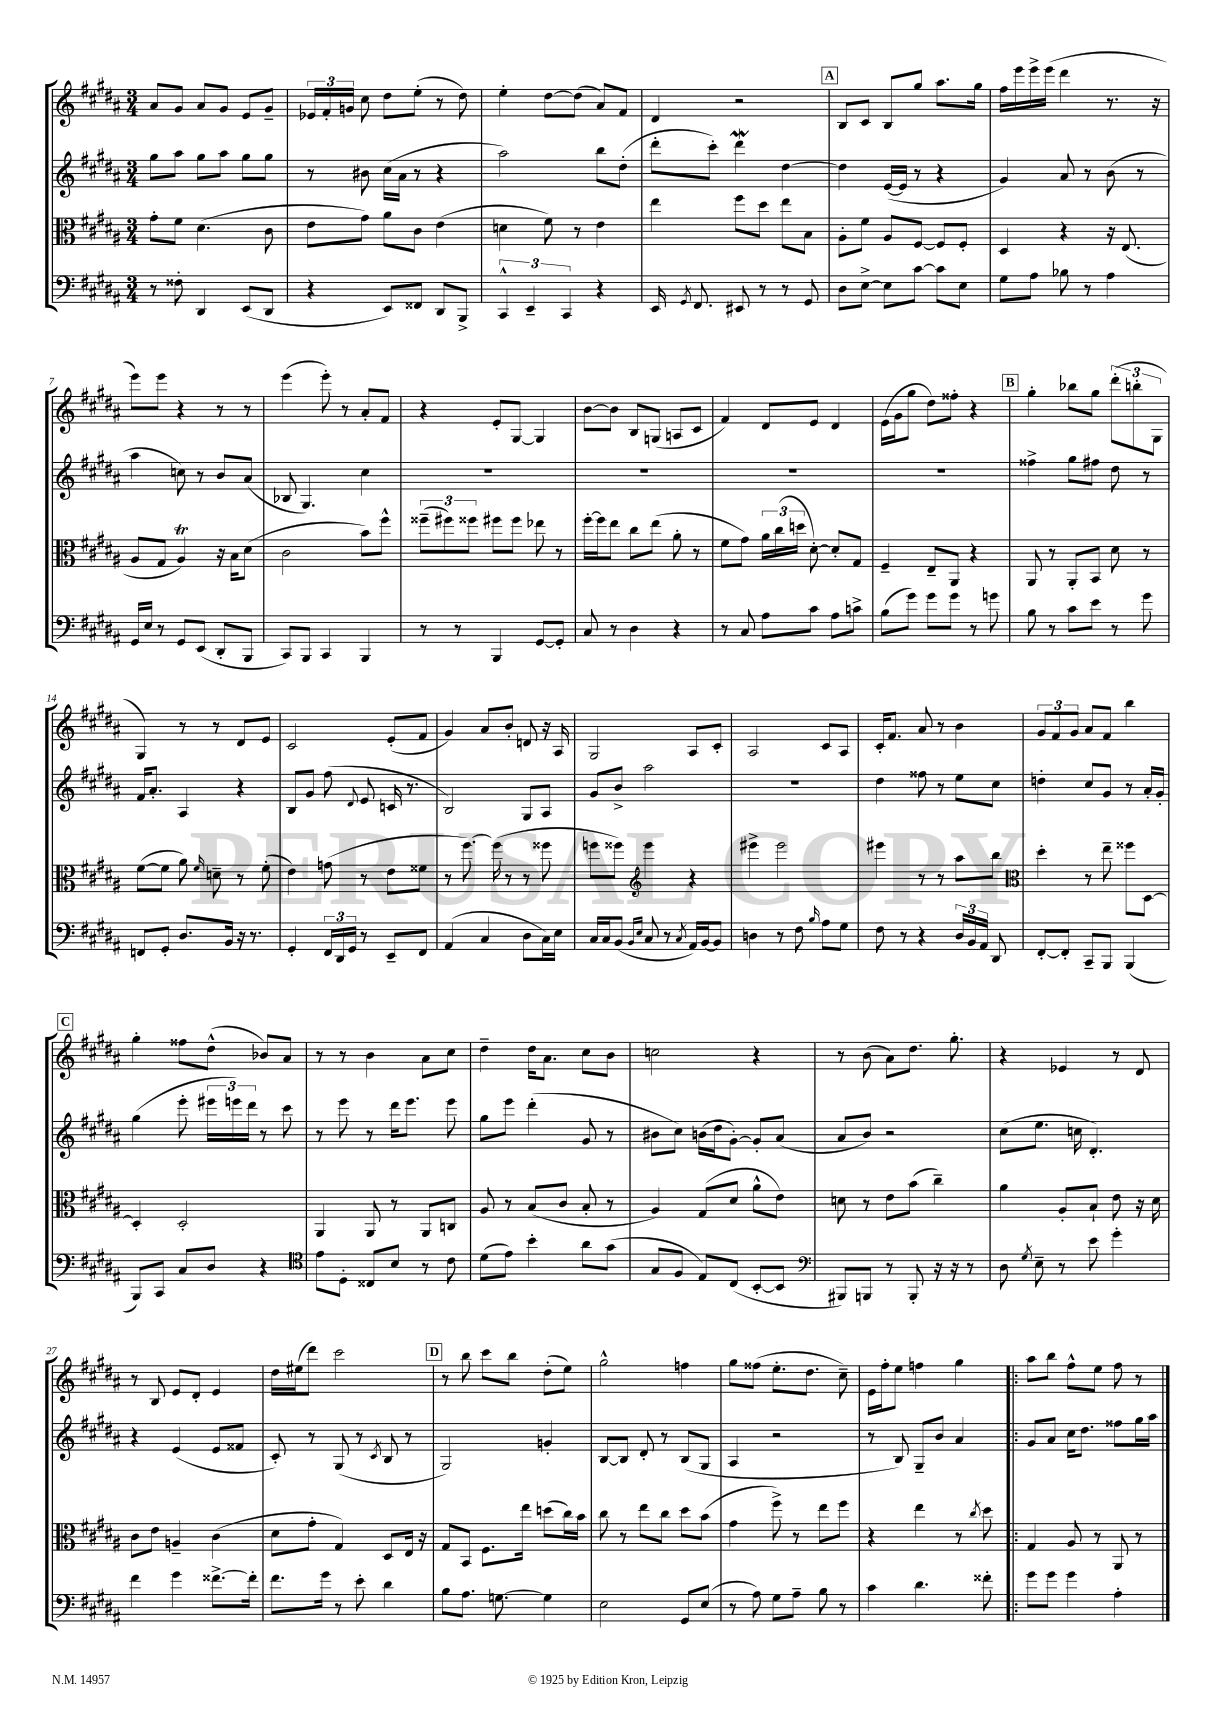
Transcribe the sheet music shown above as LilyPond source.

<<
\new StaffGroup <<
\new Staff = "s0" {
    \clef treble \key b \major \numericTimeSignature \time 3/4
    \autoBeamOff ais'8[ gis'8] ais'8[ gis'8] e'8[ gis'8]-- |
    \tuplet 3/2 { ees'16[ fis'16-. g'16] } cis''8 dis''8[ e''8]-.( r8 dis''8) |
    e''4-. dis''8[~ dis''8]( ais'8[) fis'8] |
    dis'4 r2 |
    \mark \markup { \box "A" } b8[ cis'8] b8[ gis''8] ais''8.[ gis''16] |
    fis''16[ e'''16 e'''16-> e'''16]( dis'''4 r8. r16 |
    e'''8[) e'''8] r4 r8 r8 |
    e'''4( e'''8-.) r8 ais'8[-. fis'8] |
    r4 e'8[-. gis8]~ gis4 |
    b'8[~ b'8] b8[ g8]( a8[ cis'8] |
    fis'4) dis'8[ e'8] dis'4 |
    e'16[( gis'16 gis''8] dis''8[) fisis''8]-. r4 |
    \mark \markup { \box "B" } gis''4-. bes''8[ gis''8] \tuplet 3/2 { dis'''8[-.( b''8-. gis8] } |
    gis4) r8 r8 dis'8[ e'8] |
    cis'2 e'8[-.( fis'8] |
    gis'4) ais'8[ b'8]-. d'8 r16 ais16 |
    gis2 ais8[ cis'8]-. |
    ais2 cis'8[ ais8] |
    cis'16[-. fis'8.] ais'8 r8 b'4 |
    \tuplet 3/2 { gis'8[ fis'8 gis'8] } ais'8[ fis'8] b''4 |
    \mark \markup { \box "C" } gis''4-. fisis''8[ dis''8]-^( bes'8[) ais'8] |
    r8 r8 b'4 ais'8[ cis''8] |
    dis''4-- dis''16[ ais'8.] cis''8[ b'8] |
    c''2 r4 |
    r8 b'8( ais'8[) dis''8.] gis''8.-. |
    r4 ees'4 r8 dis'8 |
    r8 b8 e'8[ dis'8]-. e'4 |
    dis''16[ eis''16( dis'''8]) cis'''2 |
    \mark \markup { \box "D" } r8 b''8 cis'''8[ b''8] dis''8[-.( e''8]) |
    gis''2-^ f''4 |
    gis''8[ fisis''8]( e''8.[-. dis''8.] cis''8--) |
    e'16[ fis''16-. e''8] f''4 gis''4 |
    \bar ".|:" ais''8[ b''8] fis''8[-^ e''8] fis''8 r8 \bar "|." |
}
\new Staff = "s1" {
    \clef treble \key b \major \numericTimeSignature \time 3/4
    \autoBeamOff gis''8[ ais''8] gis''8[ ais''8] gis''8[ gis''8] |
    r8 bis'8 cis''16[( ais'16] r8 r4 |
    ais''2) b''8[ dis''8]-.( |
    dis'''8[-. cis'''8]-.) dis'''4\mordent dis''4~ |
    \mark \markup { \box "A" } dis''4 e'16[~( e'16] r8 r4 |
    gis'4) ais'8 r8 b'8( r8 |
    ais''4 c''8) r8 b'8[ ais'8]( |
    bes8 gis4.) cis''4 |
    R2. |
    R2. |
    R2. |
    R2. |
    \mark \markup { \box "B" } fisis''4-> gis''8[ fis''8] dis''8 r8 |
    fis'16[ ais'8.]-. ais4 r4 |
    b8[ gis'8] fis''8( \appoggiatura { dis'8 } e'8 c'16 r8. |
    b2) gis8[ ais8] |
    gis'8[ b'8]-> ais''2 |
    R2. |
    dis''4 fisis''8 r8 e''8[ cis''8] |
    d''4-. cis''8[ gis'8] r8 ais'16[-. gis'16]-. |
    \mark \markup { \box "C" } gis''4( e'''8-. \tuplet 3/2 { eis'''16[ e'''16) dis'''16] } r8 cis'''8 |
    r8 e'''8 r8 dis'''16[ e'''8.] e'''8 |
    gis''8[ e'''8] dis'''4-.( gis'8 r8 |
    bis'8[ cis''8]) b'16[( dis''16 gis'8]~-.) gis'8[-. ais'8]( |
    ais'8[ b'8]) r2 |
    cis''8[( e''8.] c''16 dis'4.-.) |
    r4 e'4( e'8[ fisis'8] |
    cis'8-.) r8 gis8( r8 \acciaccatura { cis'8 } b8 r8 |
    \mark \markup { \box "D" } gis2) g'4-. |
    b8[~ b8] dis'8-. r8 b8[( gis8] |
    ais4 r2 |
    r8 b8) gis8[-- b'8] ais'4 |
    \bar ".|:" gis'8[ ais'8] cis''16[ dis''8.] fisis''8[ gis''16 ais''16] \bar "|." |
}
\new Staff = "s2" {
    \clef alto \key b \major \numericTimeSignature \time 3/4
    \autoBeamOff gis'8[-. fis'8] dis'4.( cis'8 |
    e'8[ gis'8]) ais'8[ cis'8] e'4( |
    d'4 fis'8) r8 e'4 |
    e''4 fis''8[ dis''8] e''8[ b8] |
    \mark \markup { \box "A" } ais8[-. fis'8] ais8[ fis8]~ fis8[ fis8]-. |
    dis4 r4 r16 e8.( |
    ais8[ gis8] ais4\trill) r16 b16[ dis'8]( |
    cis'2 b'8[) fis''8]-^ |
    \tuplet 3/2 { fisis''8[--( fis''8) fisis''8] } fis''8[ fis''8] ees''8 r8 |
    fis''16[~-. fis''16 e''8] cis''8[ e''8]( ais'8-. r8 |
    fis'8[ gis'8]) \tuplet 3/2 { ais'16[ cis''16( d''16] } dis'8~-.) dis'8[-. gis8] |
    fis4-- e8[-- ais,8] r4 |
    \mark \markup { \box "B" } ais,8 r8 ais,8[-. b,8] dis'8 r8 |
    fis'8[~( fis'8] ais'8) \grace { fis'16 } d'8-- r8 fis'8-.( |
    e'4) g'8( r8 e'8[ fisis'8] |
    r8 fis''8.~) fis''16( r8 r8 fisis''8 |
    f''8[ fisis''8]) \clef treble e'''4 r4 |
    eis'''4-> eis'''2 |
    eis'''4 r8 r8 ais''8[ b''8] |
    \clef alto dis''4-. r8 e''8-- fisis''8[ dis8]~ |
    \mark \markup { \box "C" } dis4-. dis2-. |
    ais,4 ais,8 r8 ais,8[ c8] |
    ais8 r8 b8[( cis'8] b8-. r8 |
    ais4) gis8[( dis'8] ais'8[-^ e'8]) |
    d'8 r8 e'8[ b'8]( cis''4--) |
    ais'4 ais8[-. b8]-! e'8 r16 dis'16 |
    cis'8[ e'8] a4-- cis'4( |
    dis'8[ gis'8]-. gis4) dis8[ e16] r16 |
    \mark \markup { \box "D" } gis8[ b,8] fis8.[ e''16] d''8[( cis''16) b'16] |
    cis''8 r8 e''8[ cis''8] dis''8[ b'8]( |
    gis'4 fis''8->) r8 e''8[ fis''8] |
    r4 e''4 r8 \acciaccatura { cis''8 } dis''8 |
    \bar ".|:" gis4 ais8 r8 ais,8 r8 \bar "|." |
}
\new Staff = "s3" {
    \clef bass \key b \major \numericTimeSignature \time 3/4
    \autoBeamOff r8 fisis8-. dis,4 e,8[( dis,8] |
    r4 e,8[) fisis,8] dis,8[ b,,8]-> |
    \tuplet 3/2 { cis,4-^ e,4-- cis,4 } r4 |
    e,16 \acciaccatura { gis,8 } fis,8. eis,8 r8 r8 gis,8 |
    \mark \markup { \box "A" } dis8[ e8]~-> e8[ cis'8]~ cis'8[ e8] |
    gis8[ ais8] bes8 r8 ais4 |
    gis,16[ e16] r8 gis,8[ e,8]( dis,8[-. b,,8] |
    cis,8[) b,,8] cis,4 b,,4 |
    r8 r8 b,,4 gis,8[~ gis,8]-. |
    cis8 r8 dis4 r4 |
    r8 cis8 ais8[ cis'8] ais8[ c'8]-> |
    b8[( gis'8]) gis'8[ gis'8] r8 g'8 |
    \mark \markup { \box "B" } b8 r8 cis'8[ e'8] r8 gis'8 |
    f,8[ gis,8]-. dis8.[ b,16] r16 r8. |
    gis,4-. \tuplet 3/2 { fis,16[ dis,16 gis,16] } r8 e,8[-- fis,8] |
    ais,4( cis4 dis8[ cis16) e16] |
    cis16[ cis16 b,8]( \grace { b,16[ e16] } cis8 r8 \acciaccatura { cis8 } ais,16[) b,16~ b,8] |
    d4 r8 fis8 \grace { b16 } ais8[ gis8] |
    fis8 r8 r4 \tuplet 3/2 { dis16[ b,16 ais,16] } dis,8 |
    fis,8[~-. fis,8]-. cis,8[-- b,,8] b,,4( |
    \mark \markup { \box "C" } b,,8[) cis,8] cis8[ dis8] r4 |
    \clef tenor e'8[ dis8]-. cisis8[ b8] r8 cis'8 |
    dis'8[( e'8]) b'4-. ais'8[ gis'8]( |
    gis8[ fis8] e8[) cis8]( b,8[~-. b,8] |
    \clef bass bis,,8[) b,,8] r8 b,,8-. r16 r16 r8 |
    dis8 \acciaccatura { gis8 } e8-- r8 e'8 gis'4-. |
    fis'4 gis'4 fisis'8.[~-> fisis'16]-. |
    fis'8.[ gis'16] r8 e'8-. dis'4 |
    \mark \markup { \box "D" } b8[ ais8.] g8.~ g4 |
    e2 gis,8[ e8]( |
    r8 ais8) gis8[ ais8]-- b8 r8 |
    cis'4 dis'4. fisis'8-. |
    \bar ".|:" gis'8[ gis'8] gis'4 ais4-. \bar "|." |
}
>>
>>
